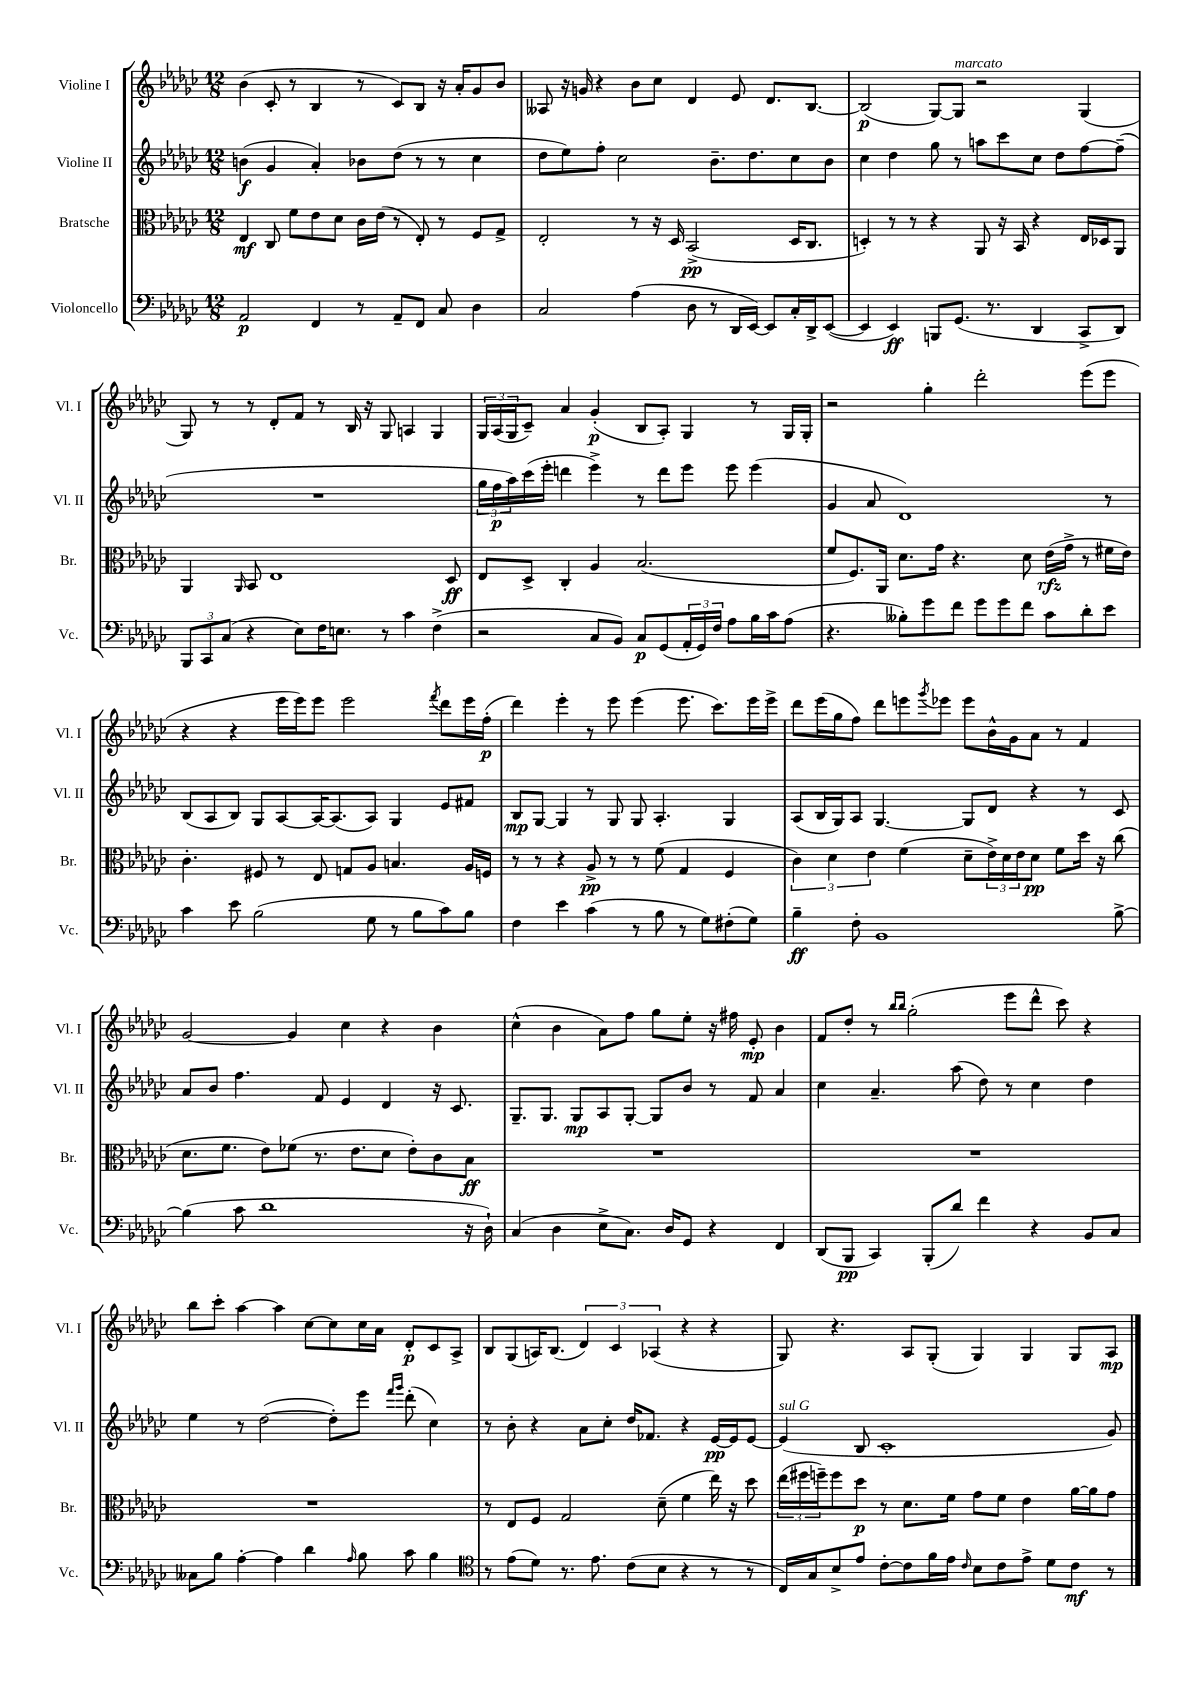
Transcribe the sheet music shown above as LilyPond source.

<<
\new StaffGroup <<
\new Staff = "s0" \with { instrumentName = "Violine I" shortInstrumentName = "Vl. I" } {
    \clef treble \key ges \major \numericTimeSignature \time 12/8
    bes'4( ces'8-. r8 bes4 r8 ces'8) bes8 r16 aes'16-. ges'8 bes'8 |
    aeses8 r16 g'16 r4 bes'8 ces''8 des'4 ees'8 des'8. bes8.~ |
    bes2\p( ges8~) ges8^\markup { \italic "marcato" } r2 ges4( |
    ges8) r8 r8 des'8-. f'8 r8 bes16 r16 ges8 a4 ges4 |
    \tuplet 3/2 { ges16 aes16( ges16 } ces'8--) aes'4 ges'4-.\p( bes8 aes8-.) ges4 r8 ges16 ges16-. |
    r2 ges''4-. des'''2-. ees'''8( ees'''8 |
    r4 r4 ees'''16 ees'''16) ees'''8 ees'''2 \acciaccatura { f'''8 } des'''8 ees'''16 f''16-.\p( |
    des'''4) ees'''4-. r8 ees'''8 ees'''4( ees'''8. ces'''8.) ees'''16 ees'''16-> |
    des'''8 ees'''16( ges''16 f''8) des'''8 e'''8 \acciaccatura { ges'''8 } ees'''8 ees'''8 bes'16-^ ges'16 aes'8 r8 f'4 |
    ges'2~ ges'4 ces''4 r4 bes'4 |
    ces''4-^( bes'4 aes'8) f''8 ges''8 ees''8-. r16 fis''16 ees'8-.\mp bes'4 |
    f'8 des''8-. r8 \grace { bes''16 bes''16 } ges''2-.( ees'''8 des'''8-^ ces'''8) r4 |
    bes''8 ces'''8-. aes''4~ aes''4 ces''8~ ces''8 ces''16 aes'16 des'8-.\p ces'8 aes8-> |
    bes8 ges8( a16) bes8.( \tuplet 3/2 { des'4) ces'4 aes4( } r4 r4 |
    ges8) r4. aes8 ges8-.( ges4) ges4 ges8 aes8\mp \bar "|." |
}
\new Staff = "s1" \with { instrumentName = "Violine II" shortInstrumentName = "Vl. II" } {
    \clef treble \key ges \major \numericTimeSignature \time 12/8
    b'4\f( ges'4 aes'4-.) bes'8 des''8( r8 r8 ces''4 |
    des''8 ees''8) f''8-. ces''2 bes'8.-- des''8. ces''8 bes'8 |
    ces''4 des''4 ges''8 r8 a''8 ces'''8 ces''8 des''8 f''8~ f''8--( |
    R1. |
    \tuplet 3/2 { ges''16 f''16\p aes''16) } ces'''16( ees'''16-. d'''4 ees'''4->) r8 d'''8 ees'''8 ees'''8 ees'''4( |
    ges'4 aes'8 des'1) r8 |
    bes8( aes8 bes8) ges8 aes8~ aes16~ aes8.( aes8) ges4 ees'8 fis'8 |
    bes8\mp ges8~ ges4 r8 ges8 ges8 aes4.-. ges4 |
    aes8( bes16 ges16) aes8 ges4.~ ges8 des'8 r4 r8 ces'8 |
    aes'8 bes'8 f''4. f'8 ees'4 des'4 r16 ces'8. |
    ges8.-- ges8. ges8\mp aes8 ges8~-. ges8 bes'8 r8 f'8 aes'4 |
    ces''4 aes'4.-- aes''8( des''8) r8 ces''4 des''4 |
    ees''4 r8 des''2~( des''8-.) ees'''8 \grace { f'''16 ges'''16 } des'''8-.( ces''4) |
    r8 bes'8-. r4 aes'8 ces''8-. des''16 fes'8. r4 ees'16~\pp ees'16 ees'8~ |
    ees'4^\markup { \italic "sul G" }( bes8 ces'1-. ges'8) \bar "|." |
}
\new Staff = "s2" \with { instrumentName = "Bratsche" shortInstrumentName = "Br." } {
    \clef alto \key ges \major \numericTimeSignature \time 12/8
    ees4\mf ces8 f'8 ees'8 des'8 ces'16 ees'16( r8 ees8-.) r8 f8 ges8-> |
    ees2-. r8 r16 des16 bes,2->\pp( des16 ces8. |
    d4-.) r8 r8 r4 aes,8 r16 bes,16 r4 ees16 des16 aes,8 |
    aes,4 \grace { aes,16 } bes,8 ees1 des8\ff |
    ees8 des8-> ces4-. aes4 bes2.( |
    f'8 f8.) aes,16 des'8. ges'16 r4. des'8 ees'16\rfz( ges'16-> r8 fis'16 ees'16) |
    ces'4.-. fis8 r8 ees8 g8 aes8 b4. aes16 f16 |
    r8 r8 r4 aes8->\pp r8 r8 f'8( ges4 f4 |
    \tuplet 3/2 { ces'4) des'4 ees'4 } f'4( des'8-- \tuplet 3/2 { ees'16->) des'16 ees'16 } des'8\pp f'8 des''16 r16 ces''8( |
    des'8. f'8. ees'8) fes'8( r8. ees'8. des'8 ees'8-.) ces'8 bes8\ff |
    R1. |
    R1. |
    R1. |
    r8 ees8 f8 ges2 des'8--( f'4 ees''16) r16 des''8 |
    \tuplet 3/2 { ees''16( fis''16 f''16--) } f''8 des''8\p r8 des'8. f'16 ges'8 f'8 ees'4 aes'16~ aes'16 ges'8 \bar "|." |
}
\new Staff = "s3" \with { instrumentName = "Violoncello" shortInstrumentName = "Vc." } {
    \clef bass \key ges \major \numericTimeSignature \time 12/8
    aes,2\p f,4 r8 aes,8-- f,8 ces8 des4 |
    ces2 aes4( des8 r8 des,16 ees,16~) ees,8 ces16-. des,16-> ees,8~( |
    ees,4 ees,4\ff) b,,8 ges,8.( r8. des,4 ces,8-> des,8) |
    \tuplet 3/2 { bes,,8 ces,8 ces8( } r4 ees8) f16 e8. r8 ces'4 f4->( |
    r2 ces8 bes,8) ces8\p ges,8( \tuplet 3/2 { aes,16-. ges,16) f16 } aes8 bes16 ces'16 aes8( |
    r4. beses8-.) ges'8 f'8 ges'8 ges'8 f'8 ces'8 des'8-. ees'8 |
    ces'4 ees'8 bes2( ges8 r8 bes8 ces'8) bes8 |
    f4 ees'4 ces'4( r8 bes8 r8 ges8) fis8-.( ges8) |
    bes4--\ff f8-. bes,1 bes8~-> |
    bes4( ces'8 des'1 r16 des16-!) |
    ces4( des4 ees8-> ces8.) des16 ges,8 r4 f,4 |
    des,8( bes,,8\pp ces,4) bes,,8-.( des'8) f'4 r4 bes,8 ces8 |
    ceses8 bes8 aes4~-. aes4 des'4 \grace { aes16 } bes8 ces'8 bes4 |
    \clef tenor r8 ees'8( des'8) r8. ees'8. ces'8( bes8 r4 r8 r8 |
    ces16) ges16 bes8-> ees'8 ces'8~-. ces'8 f'16 ees'16 \grace { ces'16 } bes8 ces'8 ees'8-> des'8 ces'8\mf r8 \bar "|." |
}
>>
>>
\layout { \context { \Score \remove "Bar_number_engraver" } }
